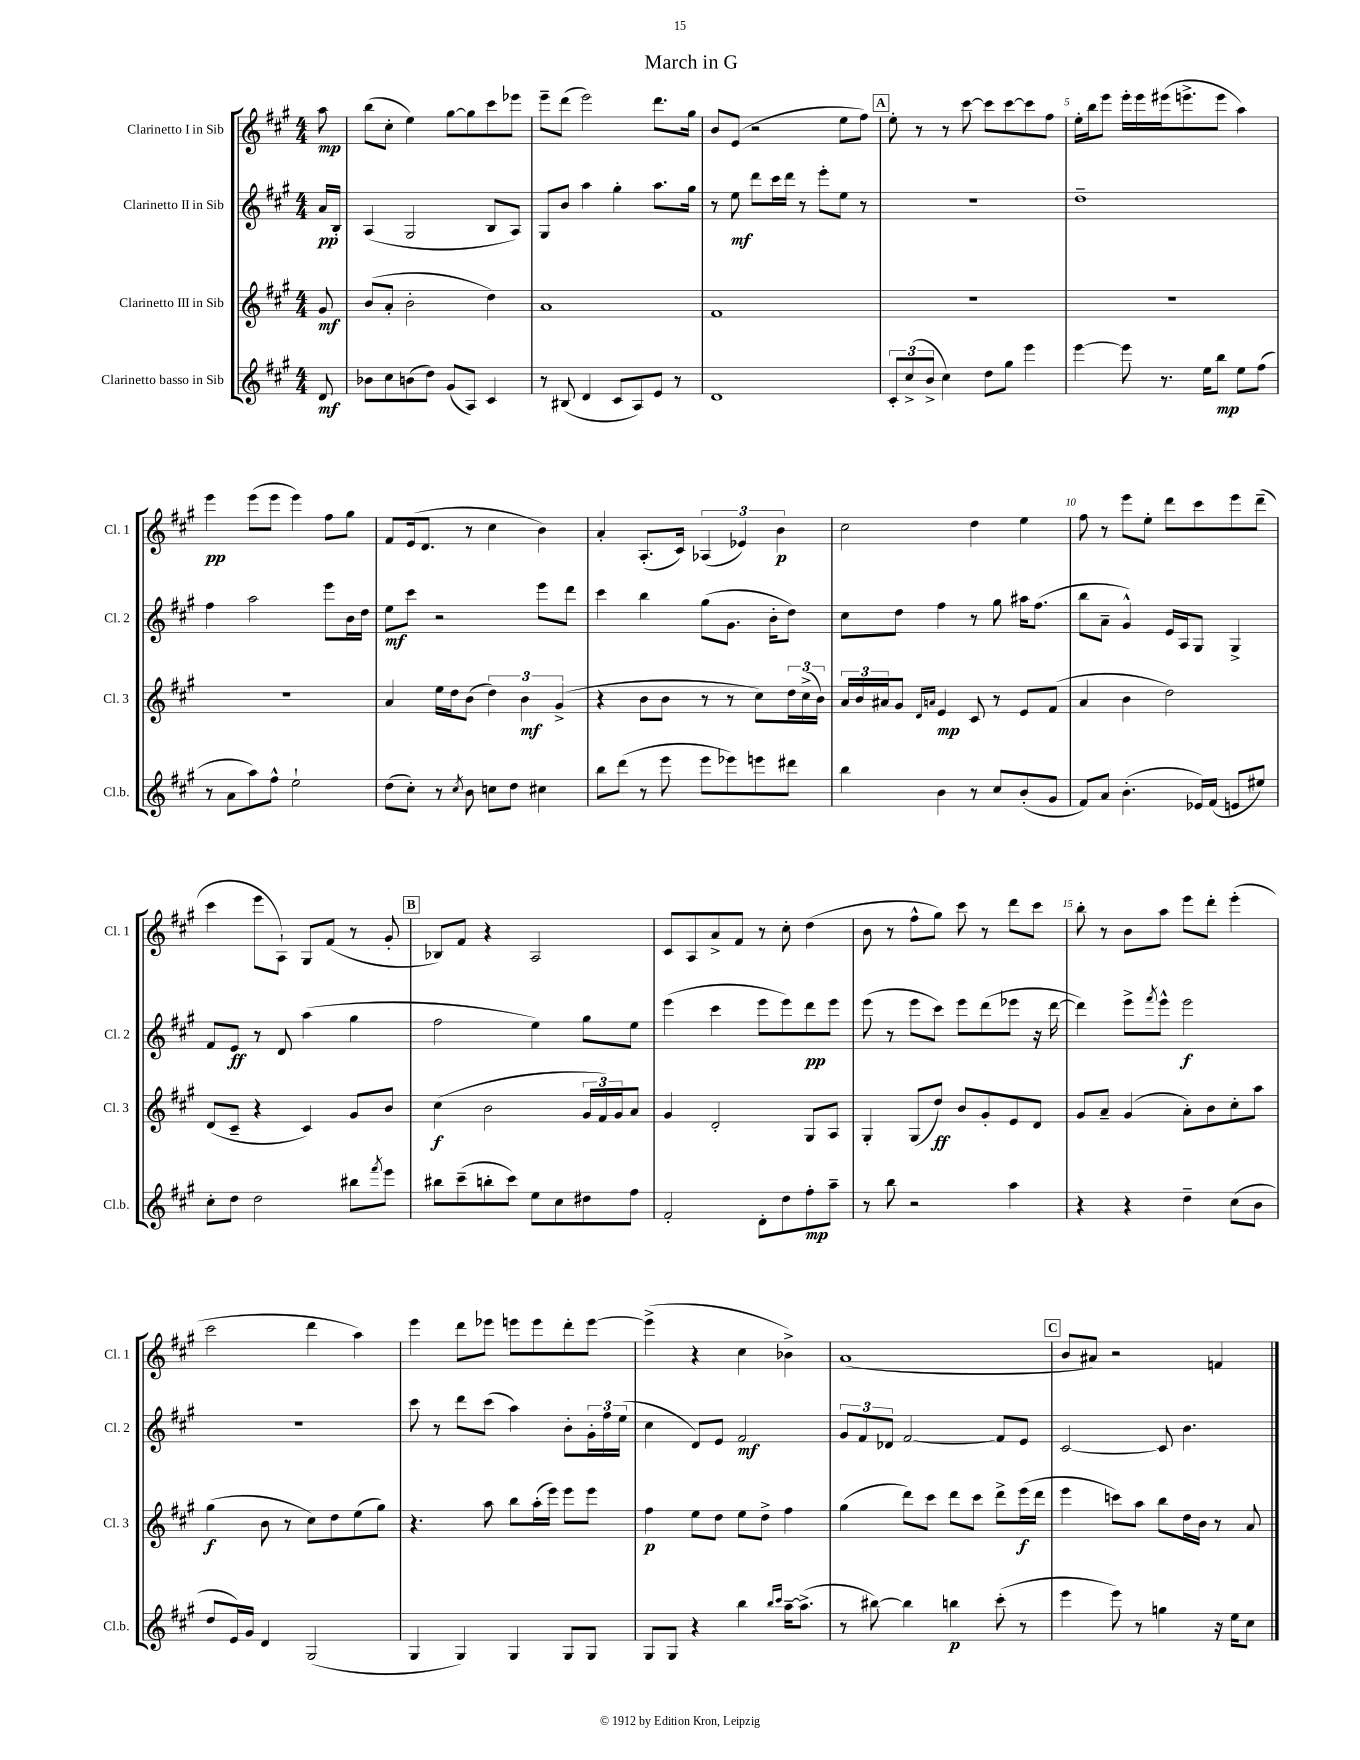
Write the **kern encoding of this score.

**kern	**kern	**kern	**kern
*staff4	*staff3	*staff2	*staff1
*clefG2	*clefG2	*clefG2	*clefG2
*k[f#c#g#]	*k[f#c#g#]	*k[f#c#g#]	*k[f#c#g#]
*M4/4	*M4/4	*M4/4	*M4/4
8d	8g#	16a	8aa
.	.	16B'	.
=	=	=	=
8b-	(8b	(4A	(8bb
8cc#	8a'	.	8cc#'
(8b	2b'	2G#	4ee)
8dd)	.	.	.
(8g#	.	.	[8gg#
8A)	.	.	8gg#]
4c#	4dd)	8B	8ccc#
.	.	8A)	8eee-
=	=	=	=
8r	1a	8G#	8eee~
(8B#	.	8b	(8ddd
4d	.	4aa	2eee)
8c#	.	4gg#'	.
8A)	.	.	.
8e	.	8.aa	8.ddd
8r	.	.	.
.	.	16gg#	16gg#
=	=	=	=
1d	1f#	8r	8b
.	.	8ee	(8e
.	.	8ddd	2r
.	.	16ccc#	.
.	.	16ddd	.
.	.	8r	.
.	.	8eee'	.
.	.	8ee	8ee
.	.	8r	8ff#)
=	=	=	=
12c#'	1r	1r	8ee'
(12cc#^	.	.	.
.	.	.	8r
12b^	.	.	.
4cc#)	.	.	8r
.	.	.	[8ccc#
8dd	.	.	8ccc#]
8gg#	.	.	[8ccc#
4eee	.	.	8ccc#]
.	.	.	8ff#
=	=	=	=
[4eee	1r	1dd~	16ee'
.	.	.	16bb
.	.	.	8eee
8eee]	.	.	16eee'
.	.	.	16eee
8.r	.	.	(16eee#
.	.	.	8.eee^
16ee	.	.	.
8bb	.	.	8eee
8ee	.	.	4aa)
(8ff#	.	.	.
=	=	=	=
8r	1r	4ff#	4eee
8a	.	.	.
8aa)	.	2aa	(8eee
8ff#^^	.	.	8eee
2ee`	.	.	4eee)
.	.	8eee	8ff#
.	.	16b	8gg#
.	.	16dd	.
=	=	=	=
(8dd	4a	8ee	8f#
8cc#')	.	8ccc#	(16e
.	.	.	8.d
8r	16ee	2r	.
.	16dd	.	.
8qcc#	.	.	.
8b	(8b	.	8r
8cc	6dd)	.	4cc#
8dd	.	.	.
.	6b	.	.
4cc#	.	8eee	4b)
.	(6g#^	.	.
.	.	8ddd	.
=	=	=	=
8bb	4r	4ccc#	4a'
(8ddd	.	.	.
8r	8b	4bb	(8.A'
8eee	8b	.	.
.	.	.	16c#)
8eee	8r	(8gg#	(6A-
8eee-)	8r	8.g#	.
.	.	.	6e-)
8eee	8cc#)	.	.
.	.	16b'	.
.	.	.	6b
8ddd#	24dd	8dd)	.
.	(24cc#^	.	.
.	24b)	.	.
=	=	=	=
4bb	24a	8cc#	2cc#
.	24b	.	.
.	24a#	.	.
.	8g#	8dd	.
.	16qqd	.	.
.	16qqa	.	.
4b	4e	4ff#	.
8r	8c#	8r	4dd
8cc#	8r	8gg#	.
(8b'	8e	16aa#	4ee
.	.	(8.ff#	.
8g#	(8f#	.	.
=	=	=	=
8f#)	4a	8bb	8ff#
8a	.	8a~	8r
(4.b'	4b	4g#^^)	8eee
.	.	.	8ee'
.	2dd)	16e	8ddd
.	.	16A	.
16e-)	.	8G#	8ccc#
(16f#	.	.	.
8e	.	4G#^	8eee
8ee#)	.	.	(8ddd~
=	=	=	=
8cc#'	(8d	8f#	4ccc#
8dd	8c#~	8e	.
2dd	4r	8r	8eee
.	.	8d	8A`)
.	4c#)	(4aa	8G#
.	.	.	(8f#
8bb#	8g#	4gg#	8r
8qfff#	.	.	.
8eee	8b	.	8g#'
=	=	=	=
8bb#	(4cc#	2ff#	8B-)
(8ccc#~	.	.	8f#
8bb'	2b	.	4r
8ccc#)	.	.	.
8ee	.	4ee)	2A
8cc#	.	.	.
8dd#	24g#	8gg#	.
.	24f#)	.	.
.	24g#	.	.
8ff#	8a	8ee	.
=	=	=	=
2f#'	4g#	(4eee	8c#
.	.	.	8A
.	2d'	4ccc#	8a^
.	.	.	8f#
8d'	.	8eee	8r
8dd	.	8eee)	8cc#'
8ff#'	8G#	8ddd	(4dd
8aa~	8A	8eee	.
=	=	=	=
8r	4G#'	(8eee	8b
8bb	.	8r	8r
2r	(8G#	8eee	8ff#^^
.	8dd)	8ccc#)	8gg#)
.	8b	8eee	8ccc#
.	8g#'	(8ddd	8r
4aa	8e	8eee-	8ddd
.	8d	16r	8ccc#
.	.	[16ddd	.
=	=	=	=
4r	8g#	4ddd])	8bb'
.	8a~	.	8r
4r	(4g#	8eee^	8b
.	.	8qfff#	.
.	.	8eee^^	8aa
4dd~	8a')	2eee	8eee
.	8b	.	8ddd'
(8cc#	8cc#'	.	(4eee'
8b	8aa	.	.
=	=	=	=
8dd	(4gg#	1r	2ccc#
16e)	.	.	.
16g#	.	.	.
4d	8b	.	.
.	8r	.	.
(2G#	8cc#)	.	4ddd
.	8dd	.	.
.	(8ee	.	4aa)
.	8gg#)	.	.
=	=	=	=
4G#	4.r	8ccc#	4eee
.	.	8r	.
4G#)	.	8ddd	8ddd
.	8aa	(8ccc#	8eee-
4G#	8bb	4aa)	8eee
.	(16aa'	.	8eee
.	16eee)	.	.
8G#	8eee	8b'	8ddd'
8G#	8eee	24g#'	[8eee
.	.	24ff#	.
.	.	(24ee	.
=	=	=	=
8G#	4ff#	4cc#	(4eee^]
8G#	.	.	.
4r	8ee	8d)	4r
.	8dd	8e	.
4bb	8ee	2f#	4cc#
.	8dd^	.	.
16qqbb	.	.	.
16qqccc#	.	.	.
[16aa~	4ff#	.	4b-^)
(8.aa^]	.	.	.
=	=	=	=
8r	(4gg#	12g#	(1a
.	.	12f#	.
[8bb#)	.	.	.
.	.	12d-	.
4bb#]	8ddd)	[2f#	.
.	8ccc#	.	.
4bb	8ddd	.	.
.	8ccc#	.	.
(8ccc#'	8ddd^	8f#]	.
8r	(16eee	8e	.
.	16ddd	.	.
=	=	=	=
4eee	4eee	[2c#	8b
.	.	.	8a#)
8eee)	8ccc)	.	2r
8r	8aa	.	.
4gg	8bb	8c#]	.
.	16dd	4.b	.
.	16b	.	.
16r	8r	.	4f
16ee	.	.	.
8cc#	8a	.	.
==	==	==	==
*-	*-	*-	*-
